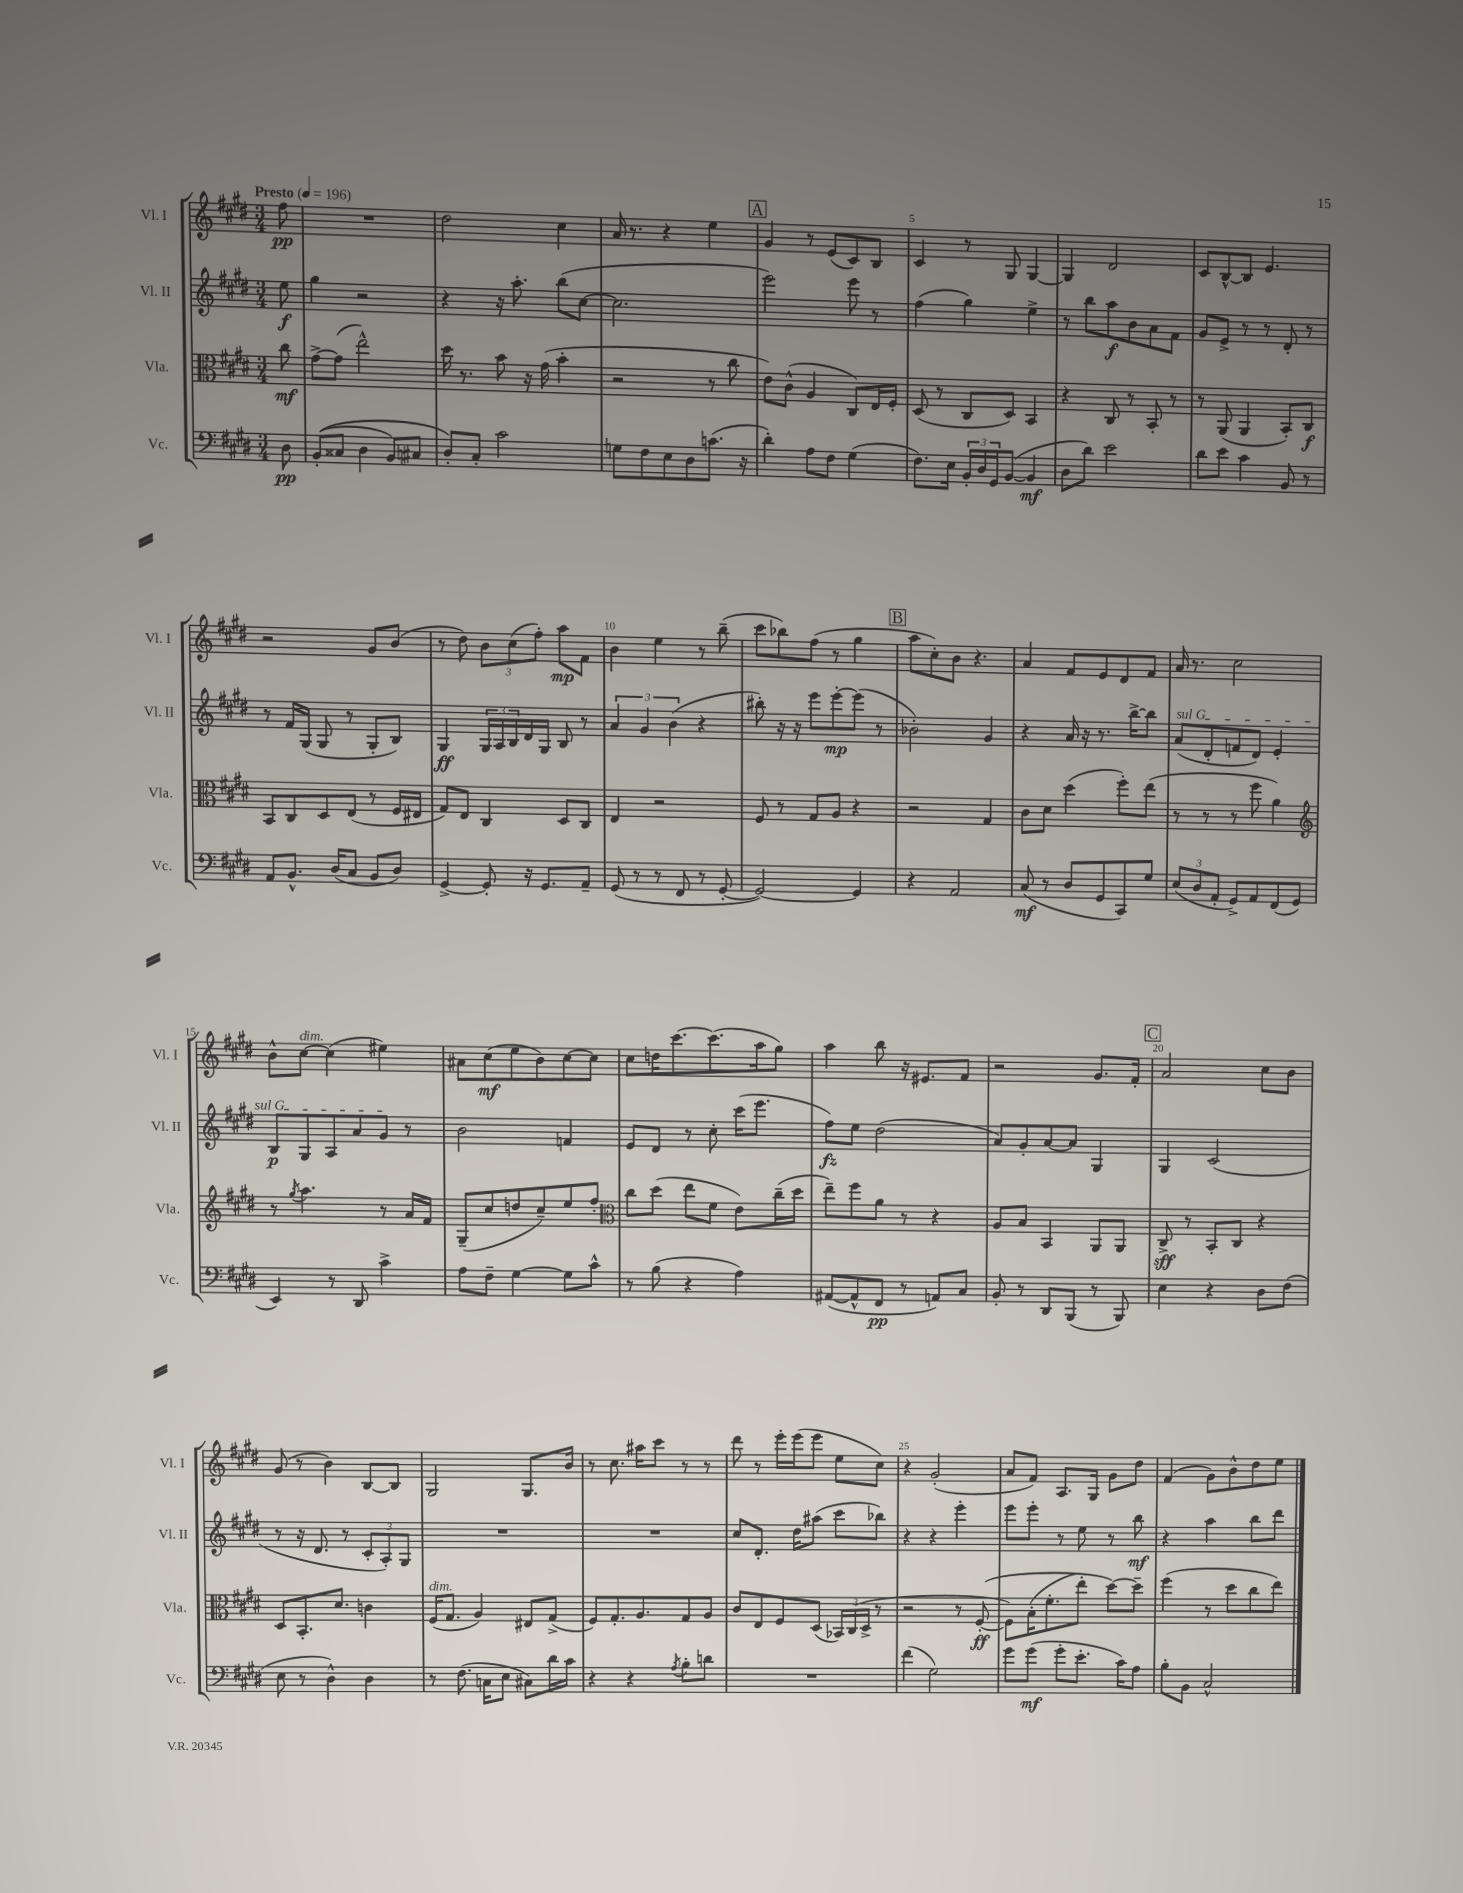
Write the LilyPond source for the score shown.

<<
\new StaffGroup <<
\new Staff = "s0" \with { instrumentName = "Vl. I" shortInstrumentName = "Vl. I" } {
    \clef treble \key e \major \numericTimeSignature \time 3/4 \partial 8 \tempo "Presto" 4 = 196
    fis''8\pp |
    R2. |
    dis''2 cis''4 |
    a'16 r8. r4 e''4 |
    \mark \markup { \box "A" } gis'4 r8 e'8( cis'8) b8 |
    cis'4 r8 gis8 gis4~ |
    gis4 dis'2 |
    cis'8 b8~-^ b8 e'4. |
    r2 gis'8 b'8( |
    r8 dis''8) \tuplet 3/2 { b'8 cis''8( fis''8-.) } a''8\mp fis'8 |
    b'4 e''4 r8 b''8--( |
    cis'''8 bes''8) fis''8( r8 gis''4 |
    \mark \markup { \box "B" } a''8 cis''8-.) b'8 r4. |
    a'4 fis'8 e'8 dis'8 fis'8 |
    a'16 r8. cis''2 |
    b'8-^ cis''8~^\markup { \italic "dim." } cis''4( eis''4) |
    ais'8 cis''8\mf( e''8 b'8) cis''8~ cis''8 |
    cis''8 d''16 cis'''8.~ cis'''8.( a''16 gis''8) |
    a''4 b''8 r16 eis'8. fis'8 |
    r2 gis'8. fis'16-. |
    \mark \markup { \box "C" } a'2 cis''8 b'8 |
    gis'8( r8 b'4) b8~ b8 |
    gis2 gis8. b'16 |
    r8 cis''8. ais''16 cis'''8 r8 r8 |
    dis'''8 r8 e'''16-. e'''16( e'''8 e''8 cis''8) |
    r4 gis'2-.( |
    a'8 fis'8) a8. gis16 gis'8 dis''8 |
    fis'4( gis'8) b'8-^ dis''8 e''8 \bar "|." |
}
\new Staff = "s1" \with { instrumentName = "Vl. II" shortInstrumentName = "Vl. II" } {
    \clef treble \key e \major \numericTimeSignature \time 3/4 \partial 8
    e''8\f |
    gis''4 r2 |
    r4 r16 a''8.-. b''8( cis''8~ |
    cis''2. |
    \mark \markup { \box "A" } e'''2) e'''8 r8 |
    fis''4( gis''4) e''4-> |
    r8 b''8 a''8\f b'8 a'8 fis'8 |
    gis'8 e'8-> r8 r8 dis'8-. r8 |
    r8 fis'16 gis16( gis8 r8 gis8-. b8) |
    gis4\ff \tuplet 3/2 { gis16 a16 b16 } dis'16 gis16 b8 r8 |
    \tuplet 3/2 { a'4 gis'4 b'4( } r4 |
    bis''8-.) r16 r16 e'''8 e'''8~-.\mp e'''8( r8 |
    \mark \markup { \box "B" } bes'2-.) gis'4 |
    r4 a'16 r16 r8. b''16~-> b''8 |
    \once \override TextSpanner.bound-details.left.text = \markup { \italic "sul G" } a'8\startTextSpan( dis'8-. f'8 dis'8) e'4-. |
    b8\p gis8 a8 a'8 gis'8\stopTextSpan r8 |
    b'2 f'4 |
    e'8 dis'8 r8 cis''8-. cis'''16( e'''8. |
    fis''8\fz) e''8 dis''2( |
    a'8) gis'8-. a'8~ a'8 gis4 |
    \mark \markup { \box "C" } gis4 cis'2( |
    r8 r16 dis'8. r8 \tuplet 3/2 { cis'8-. a8-.) gis8 } |
    R2. |
    R2. |
    cis''8 dis'8.-. dis''16 ais''8( cis'''8 bes''8) |
    r4 r4 e'''4-. |
    e'''8 e'''8-. r8 e''8 r8 b''8\mf |
    r4 a''4 b''8 dis'''8 \bar "|." |
}
\new Staff = "s2" \with { instrumentName = "Vla." shortInstrumentName = "Vla." } {
    \clef alto \key e \major \numericTimeSignature \time 3/4 \partial 8
    cis''8\mf |
    gis'8~-> gis'8( e''2-^) |
    dis''16 r8. b'8 r16 gis'16( b'4-. |
    r2 r8 cis''8 |
    \mark \markup { \box "A" } e'8) cis'8-^( a4 cis8) e16 fis16-. |
    dis8( r8 cis8 dis8) b,4 |
    r4 cis8 r8 b,8-. r8 |
    r8 a,8( a,4 b,8-.) cis8\f |
    b,8 cis8 dis8 e8( r8 fis16 eis16 |
    gis8) e8 cis4 dis8 cis8 |
    e4 r2 |
    fis8 r8 gis8 a8 r4 |
    \mark \markup { \box "B" } r2 gis4 |
    cis'8 dis'8 dis''4( fis''8-.) e''8( |
    r8 r8 r8 fis''8 a'4) |
    \clef treble r8 \acciaccatura { gis''8 } a''4. r8 a'16 fis'16 |
    gis8--( cis''8 d''8 cis''8--) e''8 fis''8-. |
    \clef alto cis''8 dis''8( e''8 fis'8 e'8) cis''16--( dis''16 |
    e''8--) fis''8 a'8 r8 r4 |
    a8 b8 b,4 a,8 a,8 |
    \mark \markup { \box "C" } cis8->\sff r8 b,8-. cis8 r4 |
    dis8 b,8.-. dis'8. c'4 |
    fis16^\markup { \italic "dim." }( gis8. a4) eis8 gis8->( |
    fis8) gis8.-. a8. gis8 a8 |
    cis'8 e8 fis8 dis8( \tuplet 3/2 { bes,16) cis16( dis16-> } r8 |
    r2 r8 fis8~-.\ff\( |
    fis8) b16-.( fis'8.-. e''8-.) dis''8~\) dis''8-- |
    fis''4( r8 dis''8 cis''8 e''8) \bar "|." |
}
\new Staff = "s3" \with { instrumentName = "Vc." shortInstrumentName = "Vc." } {
    \clef bass \key e \major \numericTimeSignature \time 3/4 \partial 8
    dis8\pp |
    b,8-.(\( cisis8 dis4 b,8) cis8 |
    dis8-.\) cis8-. cis'2 |
    g8 fis8 e8 dis8 c'8.( r16 |
    \mark \markup { \box "A" } dis'4-.) a8 fis8 gis4( |
    fis8.) e16 \tuplet 3/2 { b,16-. dis16 gis,16 } b,8~( b,4\mf |
    dis8 dis'8) e'2 |
    dis'8 e'8 cis'4 b,8 r8 |
    a,8 b,8.-^ dis16( cis8 b,8 dis8) |
    gis,4~-> gis,8-. r16 gis,8. a,8-- |
    gis,8( r8 r8 fis,8 r8 gis,8~-. |
    gis,2~) gis,4 |
    \mark \markup { \box "B" } r4 a,2 |
    cis8\mf( r8 dis8 gis,8 cis,8) gis8 |
    \tuplet 3/2 { e8( dis8 a,8-. } gis,8->) a,8 fis,8( gis,8 |
    e,4) r8 dis,8 cis'4-> |
    a8 fis8-- gis4~ gis8 cis'8-^ |
    r8 b8( r4 a4) |
    ais,8~( ais,8-^ fis,8\pp r8 a,8) cis8 |
    b,8-. r8 dis,8 b,,8( r8 b,,8) |
    \mark \markup { \box "C" } e4 r4 dis8 fis8( |
    e8 r8 dis4-^) dis4 |
    r8 fis8.( c16 e8 cis8) dis'16 cis'16 |
    r4 r4 \acciaccatura { a8 } b8-. d'8 |
    R2. |
    fis'4( gis2) |
    gis'8 gis'8\mf( gis'8-. e'8.-. cis'16) a8 |
    b8-. b,8 cis2-^ \bar "|." |
}
>>
>>
\layout { \context { \Score \override BarNumber.break-visibility = ##(#f #t #t) barNumberVisibility = #(every-nth-bar-number-visible 5) } }
